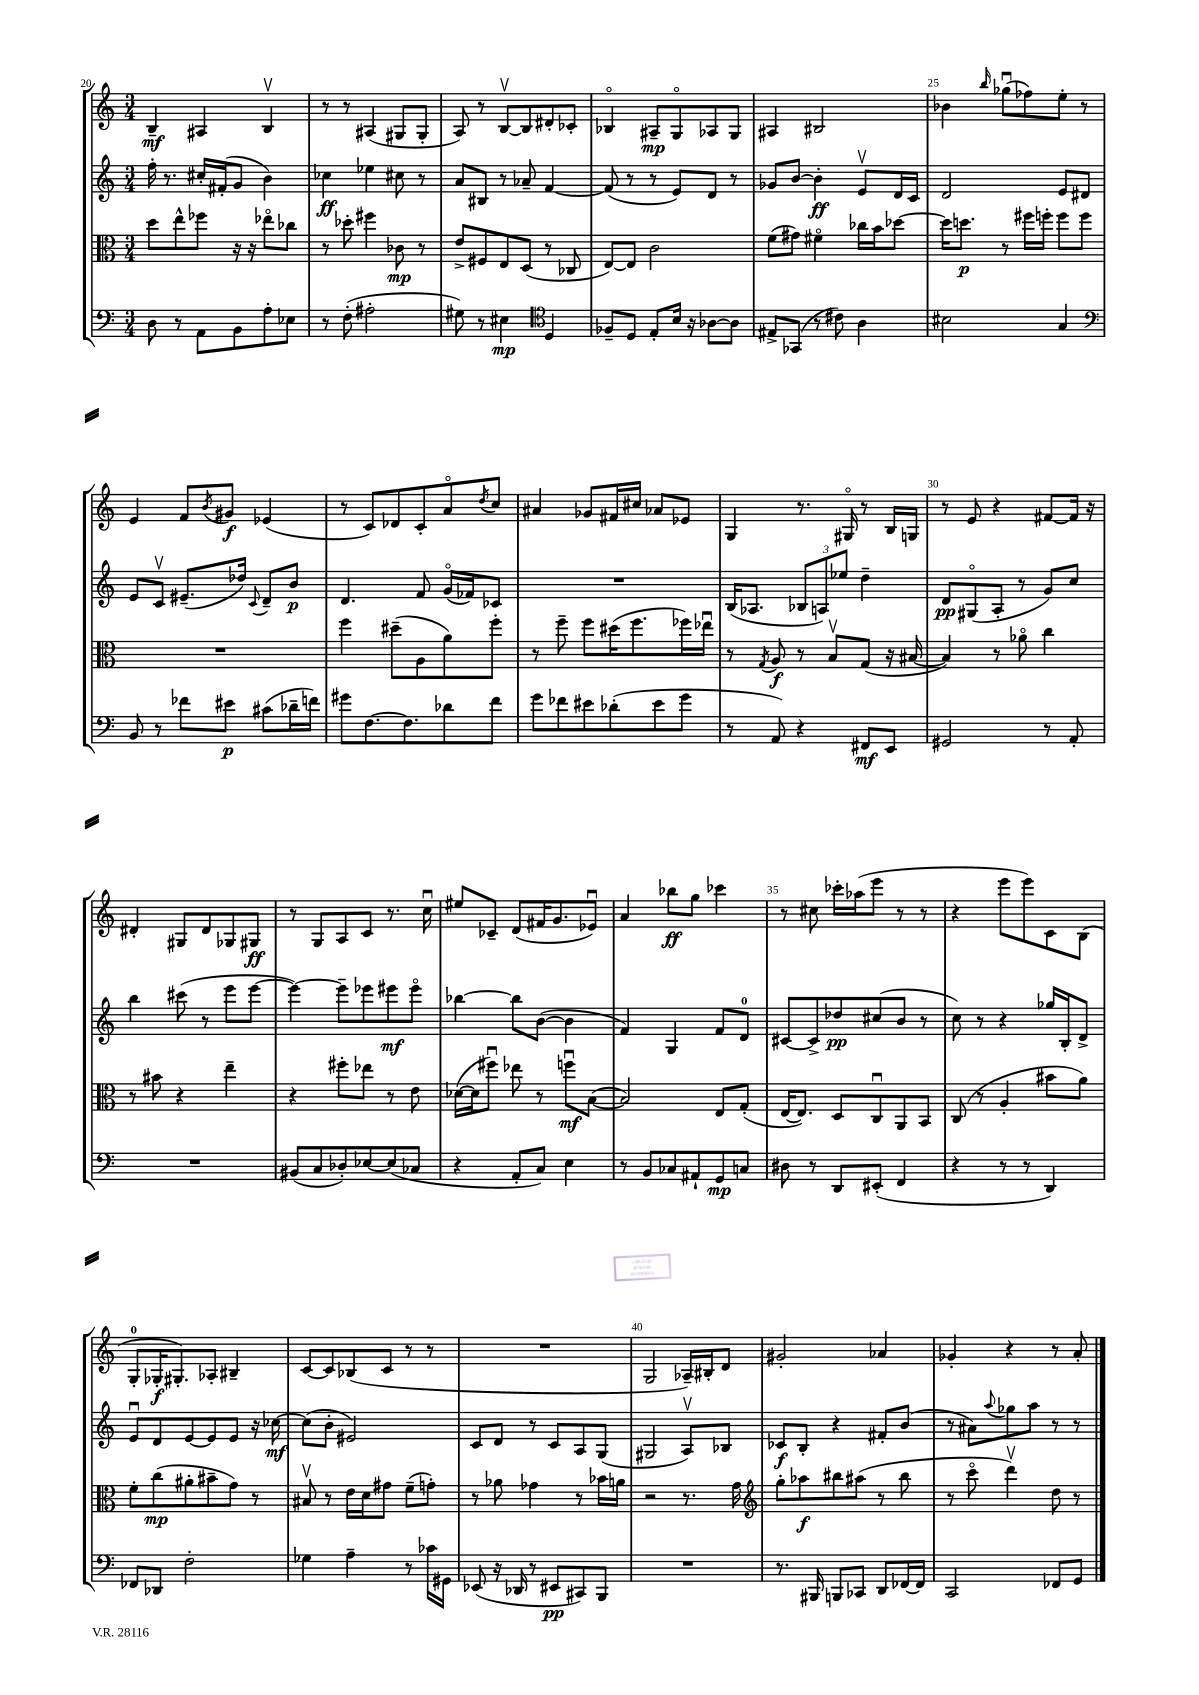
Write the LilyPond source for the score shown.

<<
\new StaffGroup <<
\new Staff = "s0" {
    \clef treble \key c \major \numericTimeSignature \time 3/4
    b4--\mf ais4 b4\upbow |
    r8 r8 ais4( gis8 gis8-. |
    a8) r8 b8~\upbow b8 dis'8-. ces'8-. |
    bes4\flageolet ais8--\mp g8\flageolet aes8 g8 |
    ais4 bis2 |
    bes'4 \grace { b''16 } ges''8\downbow( fes''8) e''8-. r8 |
    e'4 f'8 \acciaccatura { b'8 } gis'8\f ees'4( |
    r8 c'8) des'8 c'8-. a'8\flageolet \acciaccatura { d''8 } c''8 |
    ais'4 ges'8 fis'16 cis''16 aes'8 ees'8 |
    g4 r8. gis16\flageolet r8 b16 g16 |
    r8 e'8 r4 fis'8~ fis'16 r16 |
    dis'4-. gis8 dis'8 ges8 gis8\ff |
    r8 g8 a8 c'8 r8. c''16\downbow |
    eis''8 ces'8-- d'8( fis'16 g'8. ees'8\downbow) |
    a'4 bes''8\ff g''8 ces'''4 |
    r8 cis''8 ces'''16-. aes''16( e'''8 r8 r8 |
    r4 e'''8 e'''8) c'8 b8( |
    g8-0-. ges16-.\f gis8.-.) aes8-. bis4-- |
    c'8~ c'8 bes8( c'8 r8 r8 |
    R2. |
    g2 aes16--) bis16-. d'8 |
    gis'2-. aes'4 |
    ges'4-. r4 r8 a'8-. \bar "|." |
}
\new Staff = "s1" {
    \clef treble \key c \major \numericTimeSignature \time 3/4
    f''16-. r8. cis''16-. fis'16-.( g'8 b'4) |
    ces''4\ff ees''4 cis''8 r8 |
    a'8 bis8 r8 aes'8-- f'4~ |
    f'8( r8 r8 e'8) d'8 r8 |
    ges'8 b'8~ b'4-.\ff e'8\upbow d'16 c'16 |
    d'2 e'8 dis'8 |
    e'8 c'8\upbow eis'8.--( des''16) \appoggiatura { c'8 } d'8-- b'8\p |
    d'4. f'8 g'16\flageolet( fes'16) ces'8 |
    R2. |
    b16( aes8. \tuplet 3/2 { bes8 a8) ees''8 } d''4-- |
    d'8\pp gis8\flageolet( a8-. r8 g'8) c''8 |
    b''4 cis'''8( r8 e'''8 e'''8~ |
    e'''4~) e'''8-- ees'''8 eis'''8\mf eis'''8\flageolet |
    bes''4~ bes''8 b'8~( b'4 |
    f'4) g4 f'8 d'8-0 |
    cis'8~ cis'8-> des''8\pp cis''8( b'8 r8 |
    c''8) r8 r4 ges''16 b16-. d'8-> |
    e'8\downbow d'8 e'8~ e'8 e'8 r16 ces''16~\mf |
    ces''8( b'8-. eis'2) |
    c'8 d'8 r8 c'8 a8 g8( |
    gis2 a8\upbow) bes8 |
    ces'8\f b8-. r4 fis'8-. b'8( |
    r8 ais'8) \appoggiatura { a''8 } ges''8 a''8 r8 r8 \bar "|." |
}
\new Staff = "s2" {
    \clef alto \key c \major \numericTimeSignature \time 3/4
    d''8 e''8-^ fes''8 r16 r16 ees''8\flageolet ces''8 |
    r8 des''8-. fis''4 ces'8\mp r8 |
    e'8-> fis8 e8 d8( r8 ces8 |
    e8~) e8 c'2 |
    f'8( gis'8) fis'4\flageolet ces''16 b'16 des''8~ |
    des''16 d''8.\p r8 fis''16 f''16-. f''8 f''8 |
    R2. |
    f''4 dis''8--( a8 a'8) f''8-. |
    r8 f''8-- f''8 dis''16( f''8. fes''16) ees''16\downbow |
    r8 \acciaccatura { g8 } a8\f r8 b8\upbow g8( r16 bis16~ |
    bis4) r8 aes'8\flageolet c''4 |
    r8 bis'8 r4 e''4-- |
    r4 fis''8-. ees''8 r8 e'8 |
    des'16~( des'16 fis''8\downbow) ees''8 r8 f''8\downbow\mf b8~( |
    b2) e8 g8-.( |
    e16~ e8.) d8 c8\downbow a,8 b,8 |
    c8( r8 a4-. bis'8 a'8) |
    f'8-. c''8\mp( ais'8-. bis'8-- g'8) r8 |
    bis8\upbow r8 e'16 d'16 gis'8 f'8--( g'8-.) |
    r8 aes'8 ges'4 r8 bes'16 a'16 |
    r2 r8. g'16 |
    \clef treble g''8-. aes''8\f bis''8 ais''8( r8 bis''8 |
    r8 c'''8\flageolet d'''4\upbow) d''8 r8 \bar "|." |
}
\new Staff = "s3" {
    \clef bass \key c \major \numericTimeSignature \time 3/4
    d8 r8 a,8 b,8 a8-. ees8 |
    r8 f8-.( ais2-. |
    gis8) r8 eis4\mp \clef tenor d4 |
    fes8-- d8 e8-. b16 r16 aes8~ aes8 |
    eis8-> ges,8( r8 cis'8) a4 |
    bis2 g4 |
    \clef bass b,8 r8 fes'8 eis'8\p cis'8( des'16-- f'16) |
    gis'8 f8.~ f8. des'8 f'8 |
    g'8 fes'8 eis'8 des'8-.( eis'8 g'8 |
    r8 a,8) r4 fis,8\mf e,8 |
    gis,2 r8 a,8-. |
    R2. |
    bis,8( c8 des8-.) ees8~ ees8( ces8 |
    r4 a,8-. c8) e4 |
    r8 b,8 ces8 ais,8-! g,8\mp c8 |
    dis8 r8 d,8 eis,8-.( f,4 |
    r4 r8 r8 d,4) |
    fes,8 des,8 f2-. |
    ges4 a4-- r8 ces'16 gis,16 |
    ees,8( r16 des,16 r8 eis,8\pp cis,8) b,,8 |
    R2. |
    r8. bis,,16 b,,8 ces,8 d,8 fes,16~ fes,16 |
    c,2 fes,8 g,8 \bar "|." |
}
>>
>>
\layout { \context { \Score currentBarNumber = #20 \override BarNumber.break-visibility = ##(#f #t #t) barNumberVisibility = #(every-nth-bar-number-visible 5) } }
